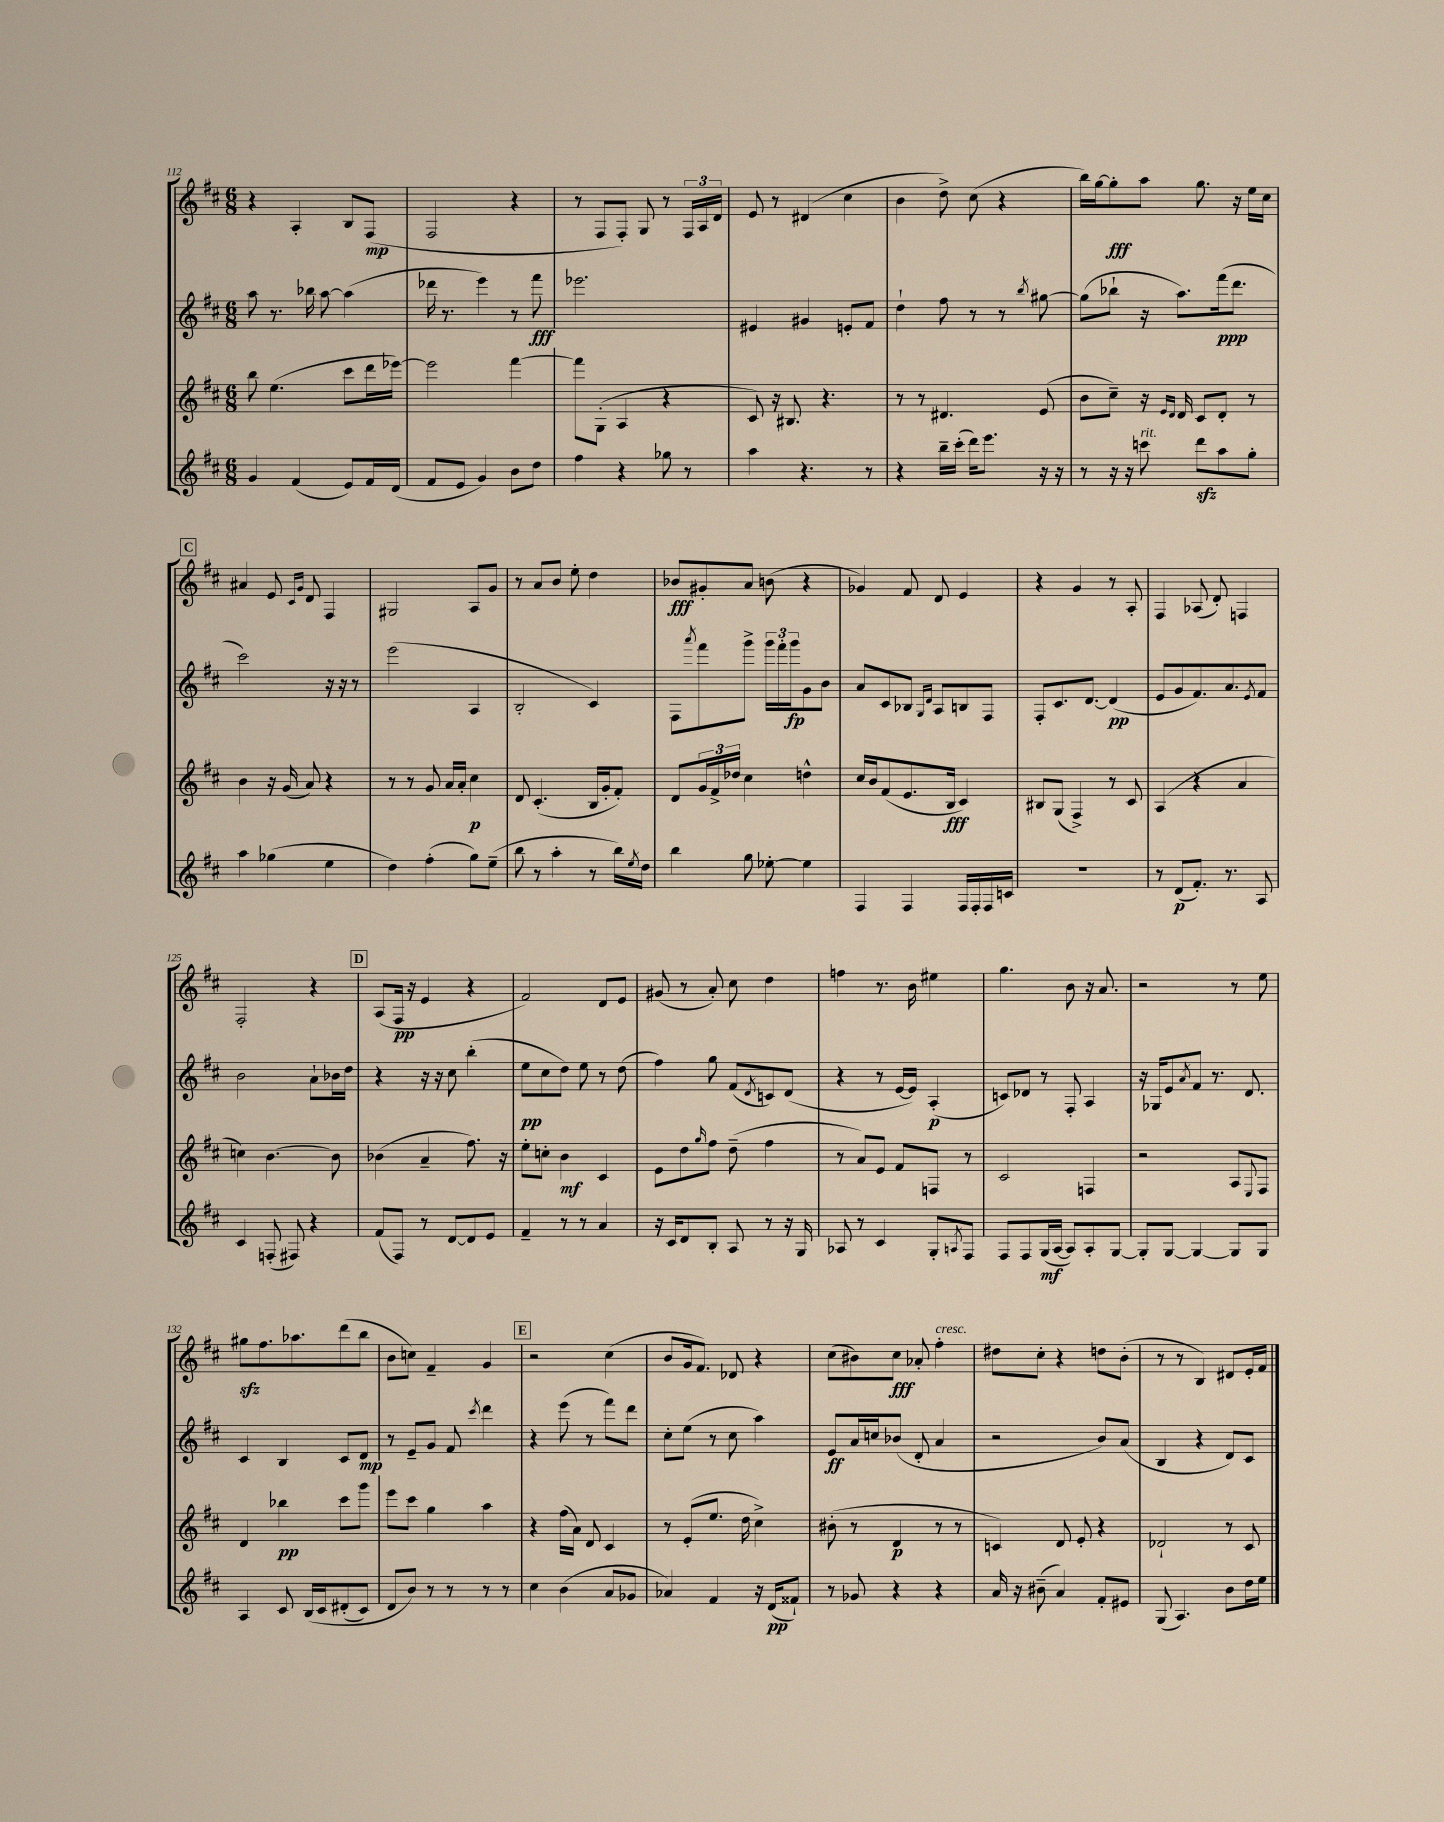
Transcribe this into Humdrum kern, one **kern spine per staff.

**kern	**kern	**kern	**kern
*staff4	*staff3	*staff2	*staff1
*clefG2	*clefG2	*clefG2	*clefG2
*k[f#c#]	*k[f#c#]	*k[f#c#]	*k[f#c#]
*M6/8	*M6/8	*M6/8	*M6/8
4g	8bb	8aa	4r
.	(4.ee	8.r	.
(4f#	.	.	4A'
.	.	16bb-	.
.	.	[8aa	.
8e)	8ccc#	(4aa]	8B
16f#	16ddd	.	(8F#
(16d	[16eee-)	.	.
=	=	=	=
8f#	2eee-]	16ddd-	2F#
.	.	8.r	.
8e	.	.	.
4g)	.	4eee)	.
8b	[4fff#	8r	4r
8dd	.	8fff#	.
=	=	=	=
4ff#	8fff#]	2.eee-	8r
.	(8G'	.	8F#
4r	4A	.	8F#')
.	.	.	8G
8gg-	4r	.	8r
8r	.	.	24F#
.	.	.	24A
.	.	.	24d
=	=	=	=
4aa	8c#)	4e#	8e
.	16r	.	8r
.	8.B#	.	.
4.r	.	4g#	(4d#
.	4.r	.	.
.	.	8e'	4cc#
8r	.	8f#	.
=	=	=	=
4r	8r	4dd`	4b
.	8r	.	.
16bb~	4.d#	8ff#	8dd^)
(16ccc#'	.	.	.
16ddd)	.	8r	(8cc#
8.eee	.	.	.
.	.	8r	4r
.	.	8qbb	.
16r	(8e	[8gg#	.
16r	.	.	.
=	=	=	=
8r	8b	(8gg#]	16bb)
.	.	.	[16gg
16r	8cc#~)	8bb-`	8gg']
16r	.	.	.
8ccc	16r	16r	8aa
.	16qqe	.	.
.	16qqd	.	.
.	16d	8.aa)	.
8ddd	8c#	.	8.gg
8aa	8d'	(16fff#	.
.	.	8.ddd	16r
8gg'	8r	.	16ee
.	.	.	16cc#
=	=	=	=
4aa	4b	2ccc#)	4a#
(4gg-	16r	.	8e
.	(16g	.	.
.	.	.	16qqc#
.	.	.	16qqg
.	8a)	.	8d
4ee	4r	16r	4F#
.	.	16r	.
.	.	8r	.
=	=	=	=
4dd)	8r	(2eee	2G#
.	8r	.	.
(4ff#'	8g	.	.
.	16a	.	.
.	16a'	.	.
8gg)	4cc#	4A	8A
(8ee~	.	.	8g
=	=	=	=
8bb	8d	2B'	8r
8r	(4.c#'	.	8a
4aa'	.	.	8b
.	.	.	8ee'
8r	16B	4c#)	4dd
.	16g'	.	.
16bb)	8f#')	.	.
8qee	.	.	.
16dd	.	.	.
=	=	=	=
4bb	8d	8F#	8b-
.	.	8qaaa	.
.	24g	8fff#	8g#'
.	24f#^	.	.
.	24dd-	.	.
8gg	4cc#	8ggg^	8a
[8ee-'	.	24ggg	(8b
.	.	24fff#'	.
.	.	24ggg	.
4ee-]	4dd^^	8g	4r
.	.	8b	.
=	=	=	=
4F#	16cc#	8a	4g-)
.	16b	.	.
.	(8f#	8c#	.
4F#	8.e	8B-	8f#
.	.	16qqG	.
.	.	16qqd	.
.	.	8A	8d
.	16B	.	.
16F#	4c#)	8B	4e
16F#'	.	.	.
16F#	.	8F#	.
16c	.	.	.
=	=	=	=
2.r	8B#	8F#'	4r
.	(8G	8.c#	.
.	4F#^)	.	4g
.	.	[8.d	.
.	8r	(4d]	8r
.	8c#	.	8A'
=	=	=	=
8r	(4A	8e	4F#
(8d	.	8g	.
8.f#')	4r	8.f#)	(8A-
.	.	.	8d')
8.r	.	8.a	.
.	4a	.	4F
.	.	8qe	.
8A	.	8f#	.
=	=	=	=
4c#	4cc)	2b	2F#'
(8F'	[4.b	.	.
8F#)	.	.	.
4r	.	8a`	4r
.	8b]	16b-	.
.	.	16dd	.
=	=	=	=
(8f#	(4b-	4r	(8A
8F#)	.	.	16F#
.	.	.	16r
8r	4a~	16r	4e
.	.	16r	.
[8d	.	8cc#	.
8d]	8.ff#)	(4bb'	4r
8e	.	.	.
.	16r	.	.
=	=	=	=
4f#~	8ee'	8ee	2f#)
.	8cc'	8cc#	.
8r	4b	8dd)	.
8r	.	8ee	.
4a	4c#	8r	8d
.	.	(8dd	8e
=	=	=	=
16r	8e	4ff#)	(8g#
16c#	.	.	.
8d	8dd	.	8r
.	16qqgg	.	.
8B'	8ff#	8gg	8a')
8A	(8dd~	(8f#	8cc#
.	.	8qd	.
8r	4ff#	8c)	4dd
16r	.	(8d	.
16G	.	.	.
=	=	=	=
8A-	8r	4r	4ff
8r	8a)	.	.
4c#	8e	8r	8.r
.	8f#	[16e	.
.	.	16e])	16b
8G'	8F	(4A'	4ee#
8qA	.	.	.
8F#	8r	.	.
=	=	=	=
8F#	2c#	8c)	4.gg
8F#	.	8d-	.
(16G	.	8r	.
[16A	.	.	.
8A])	.	8F#'	8b
8A'	4F	4A	16r
.	.	.	8.a
[8G	.	.	.
=	=	=	=
8G']	2r	16r	2r
.	.	16G-	.
[8G	.	8e	.
.	.	8qa	.
4G_	.	8f#	.
.	.	8.r	.
8G]	8A	.	8r
.	.	8.d	.
.	8qqE	.	.
8G	8F#	.	8ee
=	=	=	=
4A	4d	4c#	8gg#
.	.	.	8.ff#
8c#	4bb-	4B	.
.	.	.	8.aa-
&(16B	.	.	.
16c#	.	.	.
(8d#'	8ccc#	8c#	(8ddd
8c#)	8ggg	8d	8bb
=	=	=	=
8d	8eee	8r	8b
8b&)	8ccc#	8e~	8cc)
8r	4gg	8g	4f#~
8r	.	8f#	.
.	.	8qccc#	.
8r	4aa	4ddd	4g
8r	.	.	.
=	=	=	=
4cc#	4r	4r	2r
(4b	(16ff#	(8eee	.
.	16a)	.	.
.	8d	8r	.
8a	4c#	8fff#)	(4cc#
8g-	.	8ddd	.
=	=	=	=
4a-)	8r	8cc#'	8b
.	(8e'	(8ee	16g
.	.	.	8.f#)
4f#	8.ee	8r	.
.	.	8cc#	8d-
.	16dd	.	.
16r	4cc#^)	4aa)	4r
(16d	.	.	.
8f##`)	.	.	.
=	=	=	=
8r	(8b#'	8e	(8cc#
8g-	8r	16a	8b#)
.	.	16cc	.
4r	4d	(8b-	8cc#
.	.	8d'	8a-'
4r	8r	4a	4ff#'
.	8r	.	.
=	=	=	=
16a	4c)	2r	8dd#
16r	.	.	.
(8b#~	.	.	8cc#'
4a)	8d	.	4r
.	8e'	.	.
8f#'	4r	8b)	8dd
8e#	.	(8a	(8b'
=	=	=	=
(8G	2d-`	4B	8r
4.A)	.	.	8r
.	.	4r	4B)
8b	8r	8d)	8d#
16dd	8c#	8c#	16e'
16ee	.	.	16f#
==	==	==	==
*-	*-	*-	*-
